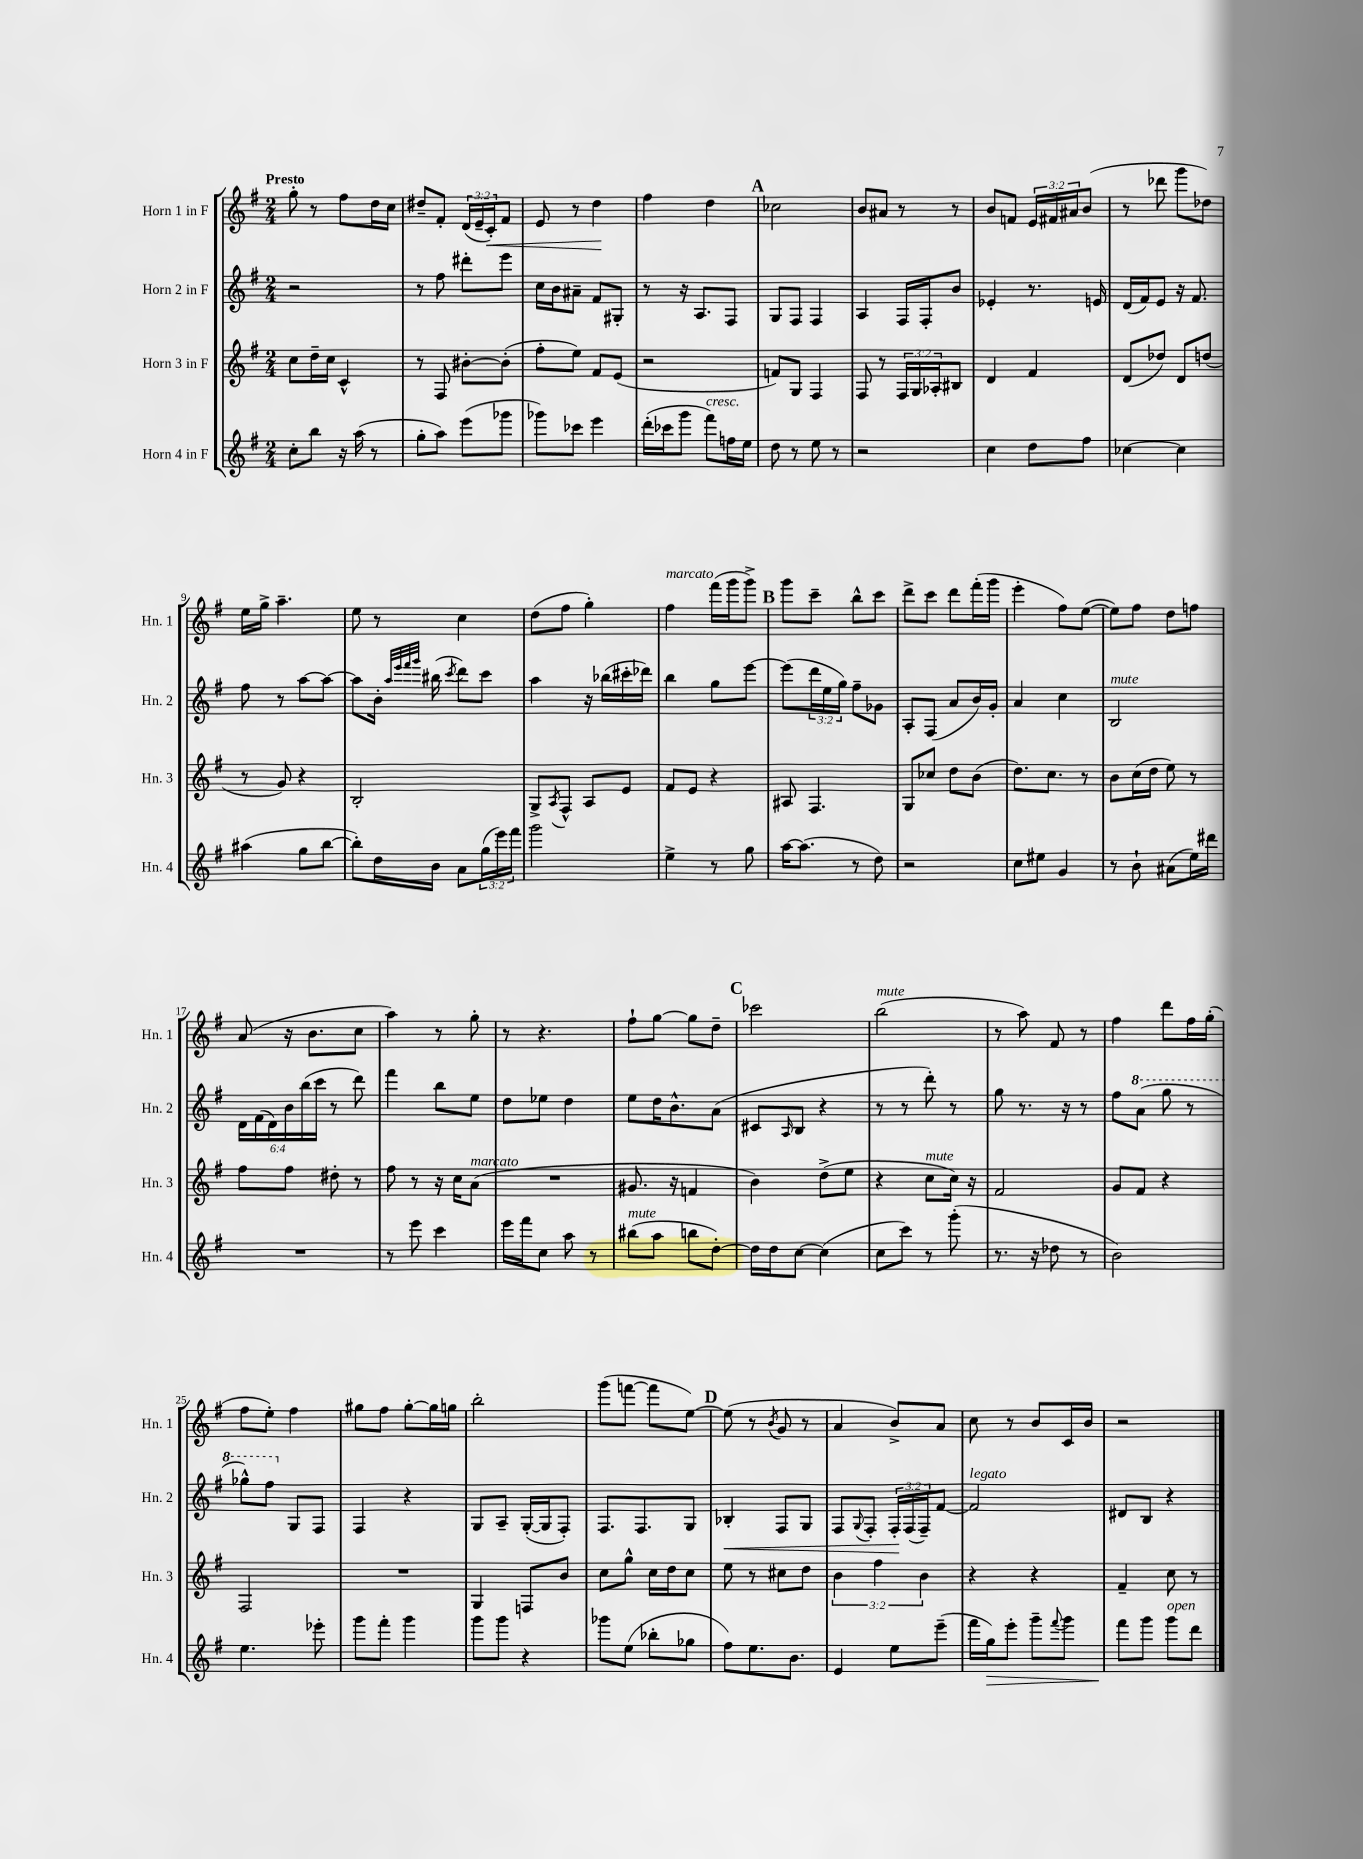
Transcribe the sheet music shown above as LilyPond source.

<<
\new StaffGroup <<
\new Staff = "s0" \with { instrumentName = "Horn 1 in F" shortInstrumentName = "Hn. 1" } {
    \clef treble \key g \major \numericTimeSignature \time 2/4 \override Staff.TupletNumber.text = #tuplet-number::calc-fraction-text \tempo "Presto"
    g''8-. r8 fis''8 d''16 c''16 |
    dis''8-- fis'8-. \tuplet 3/2 { d'16( e'16-- c'16-.\<) } fis'8 |
    e'8 r8 d''4\! |
    fis''4 d''4 |
    \mark \markup { \bold "A" } ces''2 |
    b'8 ais'8 r8 r8 |
    b'8 f'8 \tuplet 3/2 { e'16 fis'16 ais'16 } b'8( |
    r8 des'''8 g'''8 des''8) |
    e''16 g''16-> a''4.-- |
    e''8 r8 c''4 |
    d''8( fis''8 g''4-.) |
    fis''4^\markup { \italic "marcato" } fis'''16( g'''16 g'''8->) |
    \mark \markup { \bold "B" } g'''8 c'''8-- b''8-^ c'''8 |
    d'''8-> c'''8 d'''8 fis'''16-.( g'''16 |
    e'''4-. fis''8) e''8~( |
    e''8) fis''8 d''8 f''8 |
    a'8( r16 b'8. c''8 |
    a''4) r8 g''8-. |
    r8 r4. |
    fis''8-! g''8~ g''8 d''8-- |
    \mark \markup { \bold "C" } ces'''2 |
    b''2^\markup { \italic "mute" }( |
    r8 a''8) fis'8 r8 |
    fis''4 d'''8 fis''16 g''16-.( |
    fis''8 e''8-.) fis''4 |
    gis''8 fis''8 gis''8~-. gis''16 g''16 |
    b''2-. |
    g'''8( f'''8~ f'''8 e''8~) |
    \mark \markup { \bold "D" } e''8( r8 \acciaccatura { b'8 } g'8 r8 |
    a'4 b'8->) a'8 |
    c''8 r8 b'8 c'16 b'16 |
    r2 \bar "|." |
}
\new Staff = "s1" \with { instrumentName = "Horn 2 in F" shortInstrumentName = "Hn. 2" } {
    \clef treble \key g \major \numericTimeSignature \time 2/4 \override Staff.TupletNumber.text = #tuplet-number::calc-fraction-text
    r2 |
    r8 fis''8 dis'''8-. e'''8 |
    c''16 b'16 ais'8-- fis'8 gis8-. |
    r8 r16 a8. fis8 |
    \mark \markup { \bold "A" } g8 fis8 fis4 |
    a4 fis16 fis16-. b'8 |
    ees'4-. r8. e'16 |
    d'16( fis'16) e'8 r16 fis'8. |
    fis''8 r8 a''8~ a''8~ |
    a''8 b'16-. \grace { a''32 e'''32 fis'''32 g'''32 } bis''16( \acciaccatura { c'''8 } d'''8) c'''8 |
    a''4 r16 bes''16( cis'''16-. des'''16) |
    b''4 g''8 e'''8~ |
    \mark \markup { \bold "B" } e'''8( \tuplet 3/2 { d'''16 e''16 g''16) } fis''8-- ges'8 |
    a8-. fis8( a'8 b'16) g'16-. |
    a'4 c''4 |
    b2^\markup { \italic "mute" } |
    \tuplet 6/4 { d'16 fis'16( d'16) b'16 b''16( c'''16 } r8 d'''8) |
    fis'''4 b''8 e''8 |
    d''8 ees''8 d''4 |
    e''8 d''16 b'8.-^ a'8( |
    \mark \markup { \bold "C" } cis'8 \grace { a16 } b8 r4 |
    r8 r8 d'''8-.) r8 |
    g''8 r8. r16 r8 |
    fis''8 \ottava #1 a''8( g'''8 r8 |
    ges'''8-^) fis'''8 \ottava #0 g8 fis8 |
    fis4 r4 |
    g8 a8-- g16~-.( g16 fis8-.) |
    fis8. fis8. g8 |
    \mark \markup { \bold "D" } bes4-.\< fis8 g8 |
    fis8 \appoggiatura { g8 } fis8-. \tuplet 3/2 { fis16-.\! fis16( fis16--) } fis'8~ |
    fis'2^\markup { \italic "legato" } |
    dis'8 b8 r4 \bar "|." |
}
\new Staff = "s2" \with { instrumentName = "Horn 3 in F" shortInstrumentName = "Hn. 3" } {
    \clef treble \key g \major \numericTimeSignature \time 2/4 \override Staff.TupletNumber.text = #tuplet-number::calc-fraction-text
    c''8 d''16-- c''16 c'4-^ |
    r8 fis8 bis'8~-. bis'8-.( |
    fis''8-. e''8) fis'8 e'8( |
    r2 |
    \mark \markup { \bold "A" } f'8) g8 fis4 |
    fis8 r8 \tuplet 3/2 { fis16 g16 aes16-. } bis8 |
    d'4 fis'4 |
    d'8( des''8) d'8 d''8( |
    r8 g'8) r4 |
    b2-. |
    g8-> \acciaccatura { a8 } fis8-^ a8 e'8 |
    fis'8 e'8 r4 |
    \mark \markup { \bold "B" } ais8 fis4. |
    g8 ces''8 d''8 b'8( |
    d''8.) c''8. r8 |
    b'8 c''16( d''16 e''8) r8 |
    fis''8 fis''8 dis''8-. r8 |
    fis''8 r8 r16 c''16 a'8^\markup { \italic "marcato" }( |
    R2 |
    gis'8. r16 f'4 |
    \mark \markup { \bold "C" } b'4) d''8->( e''8 |
    r4 c''8^\markup { \italic "mute" } c''16) r16 |
    fis'2 |
    g'8 fis'8 r4 |
    fis2 |
    R2 |
    g4 f8 b'8 |
    c''8 g''8-^ c''16 d''16 c''8 |
    \mark \markup { \bold "D" } e''8 r8 cis''8 d''8 |
    \tuplet 3/2 { b'4 fis''4 b'4 } |
    r4 r4 |
    fis'4-- c''8 r8 \bar "|." |
}
\new Staff = "s3" \with { instrumentName = "Horn 4 in F" shortInstrumentName = "Hn. 4" } {
    \clef treble \key g \major \numericTimeSignature \time 2/4 \override Staff.TupletNumber.text = #tuplet-number::calc-fraction-text
    c''8-. b''8 r16 a''16( r8 |
    g''8-. a''8) e'''8( ges'''8 |
    ges'''8) ces'''8 e'''4 |
    d'''16-.( ces'''16 g'''8 fis'''8^\markup { \italic "cresc." }) f''16 e''16 |
    \mark \markup { \bold "A" } d''8 r8 e''8 r8 |
    r2 |
    c''4 d''8 fis''8 |
    ces''4~ ces''4 |
    ais''4( g''8 b''8~ |
    b''8-.) d''16 b'16 a'8 \tuplet 3/2 { g''16( e'''16) fis'''16 } |
    g'''2 |
    e''4-> r8 g''8 |
    \mark \markup { \bold "B" } a''16~ a''8.( r8 d''8) |
    r2 |
    c''8 eis''8 g'4 |
    r8 b'8-! ais'8( e''16) dis'''16 |
    R2 |
    r8 e'''8 c'''4 |
    e'''16 fis'''16 c''8 a''8 r8 |
    bis''8^\markup { \italic "mute" }( a''8 b''8 d''8~-.) |
    \mark \markup { \bold "C" } d''16 d''16 c''8~ c''4( |
    c''8 c'''8) r8 g'''8-.( |
    r8. r16 des''8 r8 |
    b'2) |
    e''4. ees'''8-. |
    g'''8 fis'''8-. g'''4 |
    g'''8 g'''8 r4 |
    ges'''8 e''8( bes''8-. ges''8 |
    \mark \markup { \bold "D" } fis''8) e''8. b'8. |
    e'4 e''8 e'''8--( |
    fis'''16 g''16\>) e'''8-. g'''8-- \appoggiatura { fis'''8 } g'''8 |
    fis'''8\! g'''8 g'''8^\markup { \italic "open" } d'''8 \bar "|." |
}
>>
>>
